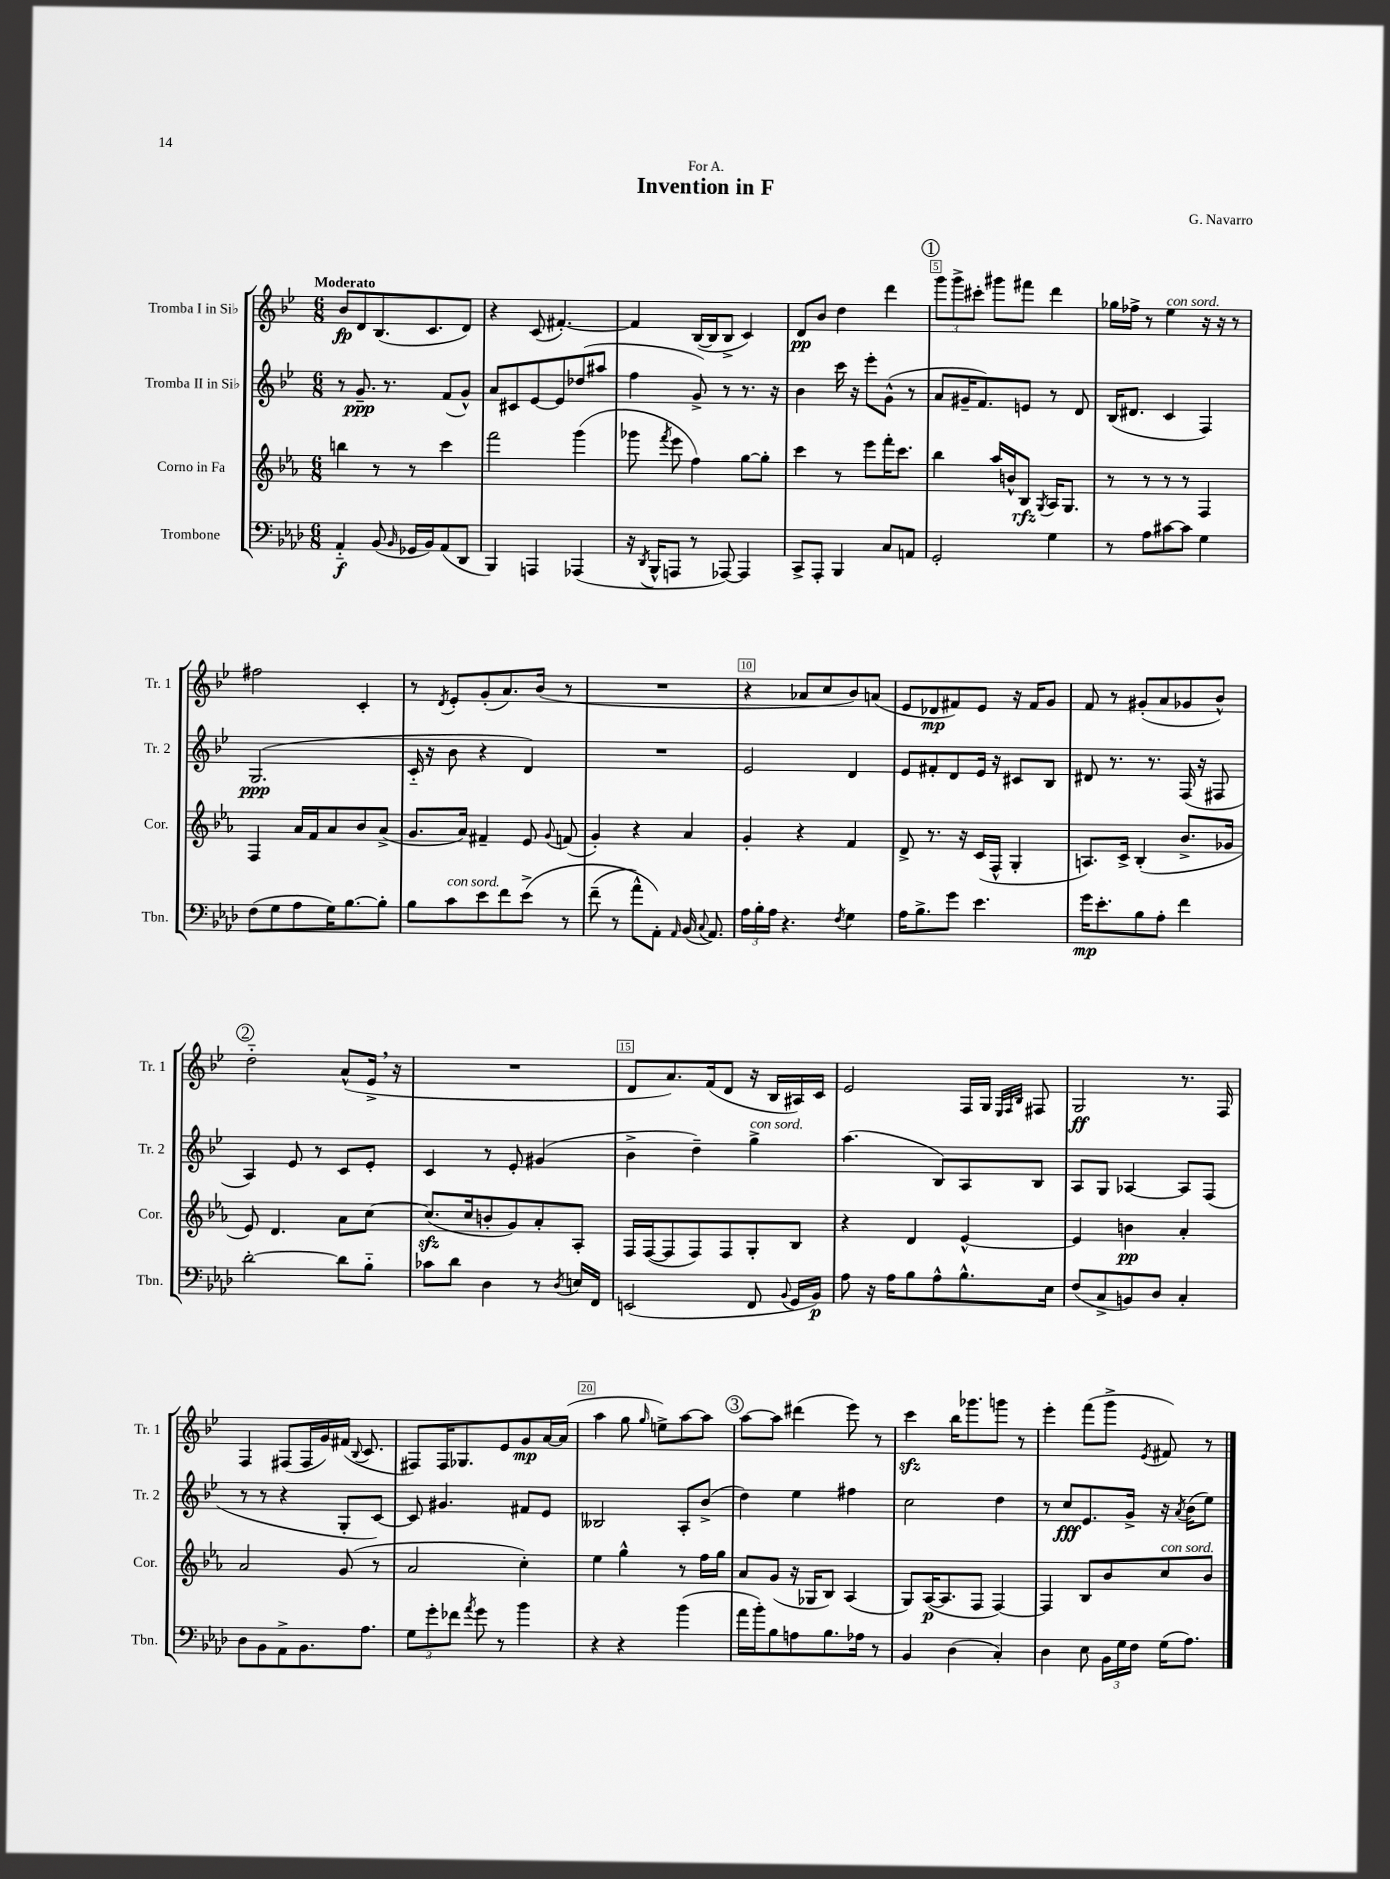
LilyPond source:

\header { title = "Invention in F" composer = "G. Navarro" dedication = "For A." }
<<
\new StaffGroup <<
\new Staff = "s0" \with { instrumentName = "Tromba I in Sib" shortInstrumentName = "Tr. 1" } {
    \clef treble \key bes \major \numericTimeSignature \time 6/8 \tempo "Moderato"
    \autoBeamOff bes'8[\fp d'8 bes8.( c'8. d'8]) |
    r4 c'8( fis'4.~-.) |
    fis'4 bes16[~( bes16 bes8]-> c'4) |
    d'8[\pp bes'8] d''4 d'''4 |
    \mark \markup { \circle "1" } \tuplet 3/2 { g'''8[ g'''8-> cis'''8]-. } gis'''8[ fis'''8] d'''4 |
    ges''16[ fes''16]-> r8 ees''4^\markup { \italic "con sord." } r16 r16 r8 |
    fis''2 c'4-. |
    r8 \acciaccatura { d'8 } ees'8[-. g'8-.( a'8.) bes'16]( r8 |
    R2. |
    r4 aes'8[ c''8 bes'8) a'8]( |
    ees'8[ des'8\mp fis'8) ees'8] r16 fis'16[ g'8] |
    f'8 r8 gis'8[-.( a'8 ges'8 bes'8]-^) |
    \mark \markup { \circle "2" } d''2-_ a'8[-^( ees'16]-> \breathe r16 |
    R2. |
    d'8[ a'8.) f'16( d'8] r16 bes16[ ais16) c'16] |
    ees'2 f16[ g16] \grace { ees32[ f32 bes32] } fis8 |
    g2\ff r8. f16 |
    f4 fis8[( fis16 g'16) fis'16]( \appoggiatura { bes8 } c'8. |
    fis8[) fis16 ges8. ees'8 g'8\mp a'16~ a'16]( |
    a''4 g''8 \grace { g''16 } e''8[->) a''8~ a''8] |
    \mark \markup { \circle "3" } a''8[~ a''8] dis'''4( ees'''8) r8 |
    c'''4\sfz bes''16[ ges'''8. g'''8] r8 |
    ees'''4-. f'''8[( g'''8]-> \acciaccatura { ees'8 } fis'8) r8 \bar "|." |
}
\new Staff = "s1" \with { instrumentName = "Tromba II in Sib" shortInstrumentName = "Tr. 2" } {
    \clef treble \key bes \major \numericTimeSignature \time 6/8
    \autoBeamOff r8 g'8.--\ppp r8. f'8[( g'8]-^) |
    a'8[ cis'8 ees'8~ ees'8 des''8( ais''8] |
    f''4 g'8->) r8 r8. r16 |
    bes'4 c'''16 r16 ees'''8[-. g'8]-^( r8 |
    \mark \markup { \circle "1" } a'8[ gis'16-- f'8.) e'8] r8 d'8 |
    bes16[( dis'8.] c'4 f4) |
    g2.\ppp( |
    c'16-_ r16 bes'8 r4 d'4) |
    R2. |
    ees'2 d'4 |
    ees'8[ fis'8-. d'8 ees'16] r16 cis'8[ bes8] |
    dis'8 r8. r8. f16( r16 fis8 |
    \mark \markup { \circle "2" } a4) ees'8 r8 c'8[ ees'8]-. |
    c'4 r8 ees'8-. gis'4( |
    bes'4-> d''4--) g''4->^\markup { \italic "con sord." } |
    a''4.( bes8[) a8 bes8] |
    a8[ g8] aes4~ aes8[ f8]( |
    r8 r8 r4 g8[-. c'8]~) |
    c'8 gis'4. fis'8[ ees'8] |
    beses2 a8[-. bes'8]->( |
    \mark \markup { \circle "3" } d''4) ees''4 fis''4 |
    c''2 d''4 |
    r8 c''8[\fff ees'8. g'16]-> r16 \acciaccatura { a'8 } bes'16[( ees''8]) \bar "|." |
}
\new Staff = "s2" \with { instrumentName = "Corno in Fa" shortInstrumentName = "Cor." } {
    \clef treble \key ees \major \numericTimeSignature \time 6/8
    \autoBeamOff b''4 r8 r8 c'''4 |
    f'''2 g'''4( |
    ges'''8 \acciaccatura { f'''8 } ees'''8 f''4) g''8[~ g''8]-. |
    c'''4 r8 ees'''8[ f'''16-. c'''8.] |
    \mark \markup { \circle "1" } bes''4 aes''16[ b'16-^ bes8]\rfz \acciaccatura { g8 } aes16[ g8.] |
    r8 r8 r8 r8 f4 |
    f4 aes'16[ f'16 aes'8 bes'8 aes'8]->( |
    g'8.[ aes'16]) fis'4-- ees'8 \appoggiatura { g'8 } f'8( |
    g'4-.) r4 aes'4 |
    g'4-. r4 f'4 |
    d'8-> r8. r16 c'16[( f16]-^ g4-. |
    a8.[) c'16]-> bes4-.( bes'8.[-> ges'16] |
    \mark \markup { \circle "2" } ees'8) d'4. aes'8[ c''8]~ |
    c''8.[\sfz( c''16 b'8-. g'8) aes'8-. aes8]-. |
    f16[ f16~( f8 f8) f8 g8-. bes8] |
    r4 d'4 ees'4~-^ |
    ees'4 b'4\pp aes'4-. |
    aes'2 g'8( r8 |
    aes'2 c''4-.) |
    ees''4 g''4-^ r8 f''16[ g''16] |
    \mark \markup { \circle "3" } aes'8[ g'8]( r16 ges16[ bes8]) aes4( |
    g8[) aes16~\p( aes8. f8] f4~) |
    f4 bes8[ bes'8 c''8^\markup { \italic "con sord." } bes'8] \bar "|." |
}
\new Staff = "s3" \with { instrumentName = "Trombone" shortInstrumentName = "Tbn." } {
    \clef bass \key aes \major \numericTimeSignature \time 6/8
    \autoBeamOff aes,4-_\f bes,8( \grace { bes,16 } ges,16[ bes,16) aes,8( des,8] |
    bes,,4) a,,4 aes,,4( |
    r16 \acciaccatura { des,8 } bes,,16[-^ a,,8] r8 aes,,8~) aes,,4 |
    c,8[-> aes,,8]-. bes,,4 c8[ a,8] |
    \mark \markup { \circle "1" } g,2-. g4 |
    r8 aes8[ cis'8~ cis'8] g4 |
    f8[( g8 aes8 g16) bes8.~ bes8]-. |
    bes8[ c'8^\markup { \italic "con sord." } ees'8 f'8 ees'8]->\( r8 |
    f'8--( r8 aes'8[-^) aes,8]-.\) \grace { aes,16 } bes,16( \appoggiatura { c8 } aes,8.) |
    \tuplet 3/2 { aes16[ bes16-. aes16] } r4. \acciaccatura { f8 } g4 |
    aes16[ bes8.-> g'8] ees'4. |
    g'16[\mp ees'8.-. bes8 aes8]-. f'4 |
    \mark \markup { \circle "2" } des'2~-. des'8[ bes8]-_ |
    ces'8[ des'8] des4 r8 \acciaccatura { des8 } e16[ f,16] |
    e,2( f,8 \appoggiatura { bes,8 } g,16[ bes,16]\p) |
    aes8 r16 aes16[ bes8 aes8-^ bes8.-^ ees16] |
    f8[( c8-> b,8) des8] c4-. |
    des8[ bes,8 aes,8-> bes,8. aes8.] |
    \tuplet 3/2 { g8[ g'8-. fes'8] } \acciaccatura { aes'8 } g'8 r8 bes'4 |
    r4 r4 bes'4( |
    \mark \markup { \circle "3" } aes'16[ bes'16-.) bes8 a8 bes8. aes16] r8 |
    bes,4 des4( c4-.) |
    des4 ees8 \tuplet 3/2 { bes,16[ g16 f16] } g16[( aes8.]) \bar "|." |
}
>>
>>
\layout { \context { \Score \override BarNumber.break-visibility = ##(#f #t #t) barNumberVisibility = #(every-nth-bar-number-visible 5) \override BarNumber.stencil = #(make-stencil-boxer 0.1 0.3 ly:text-interface::print) } }
